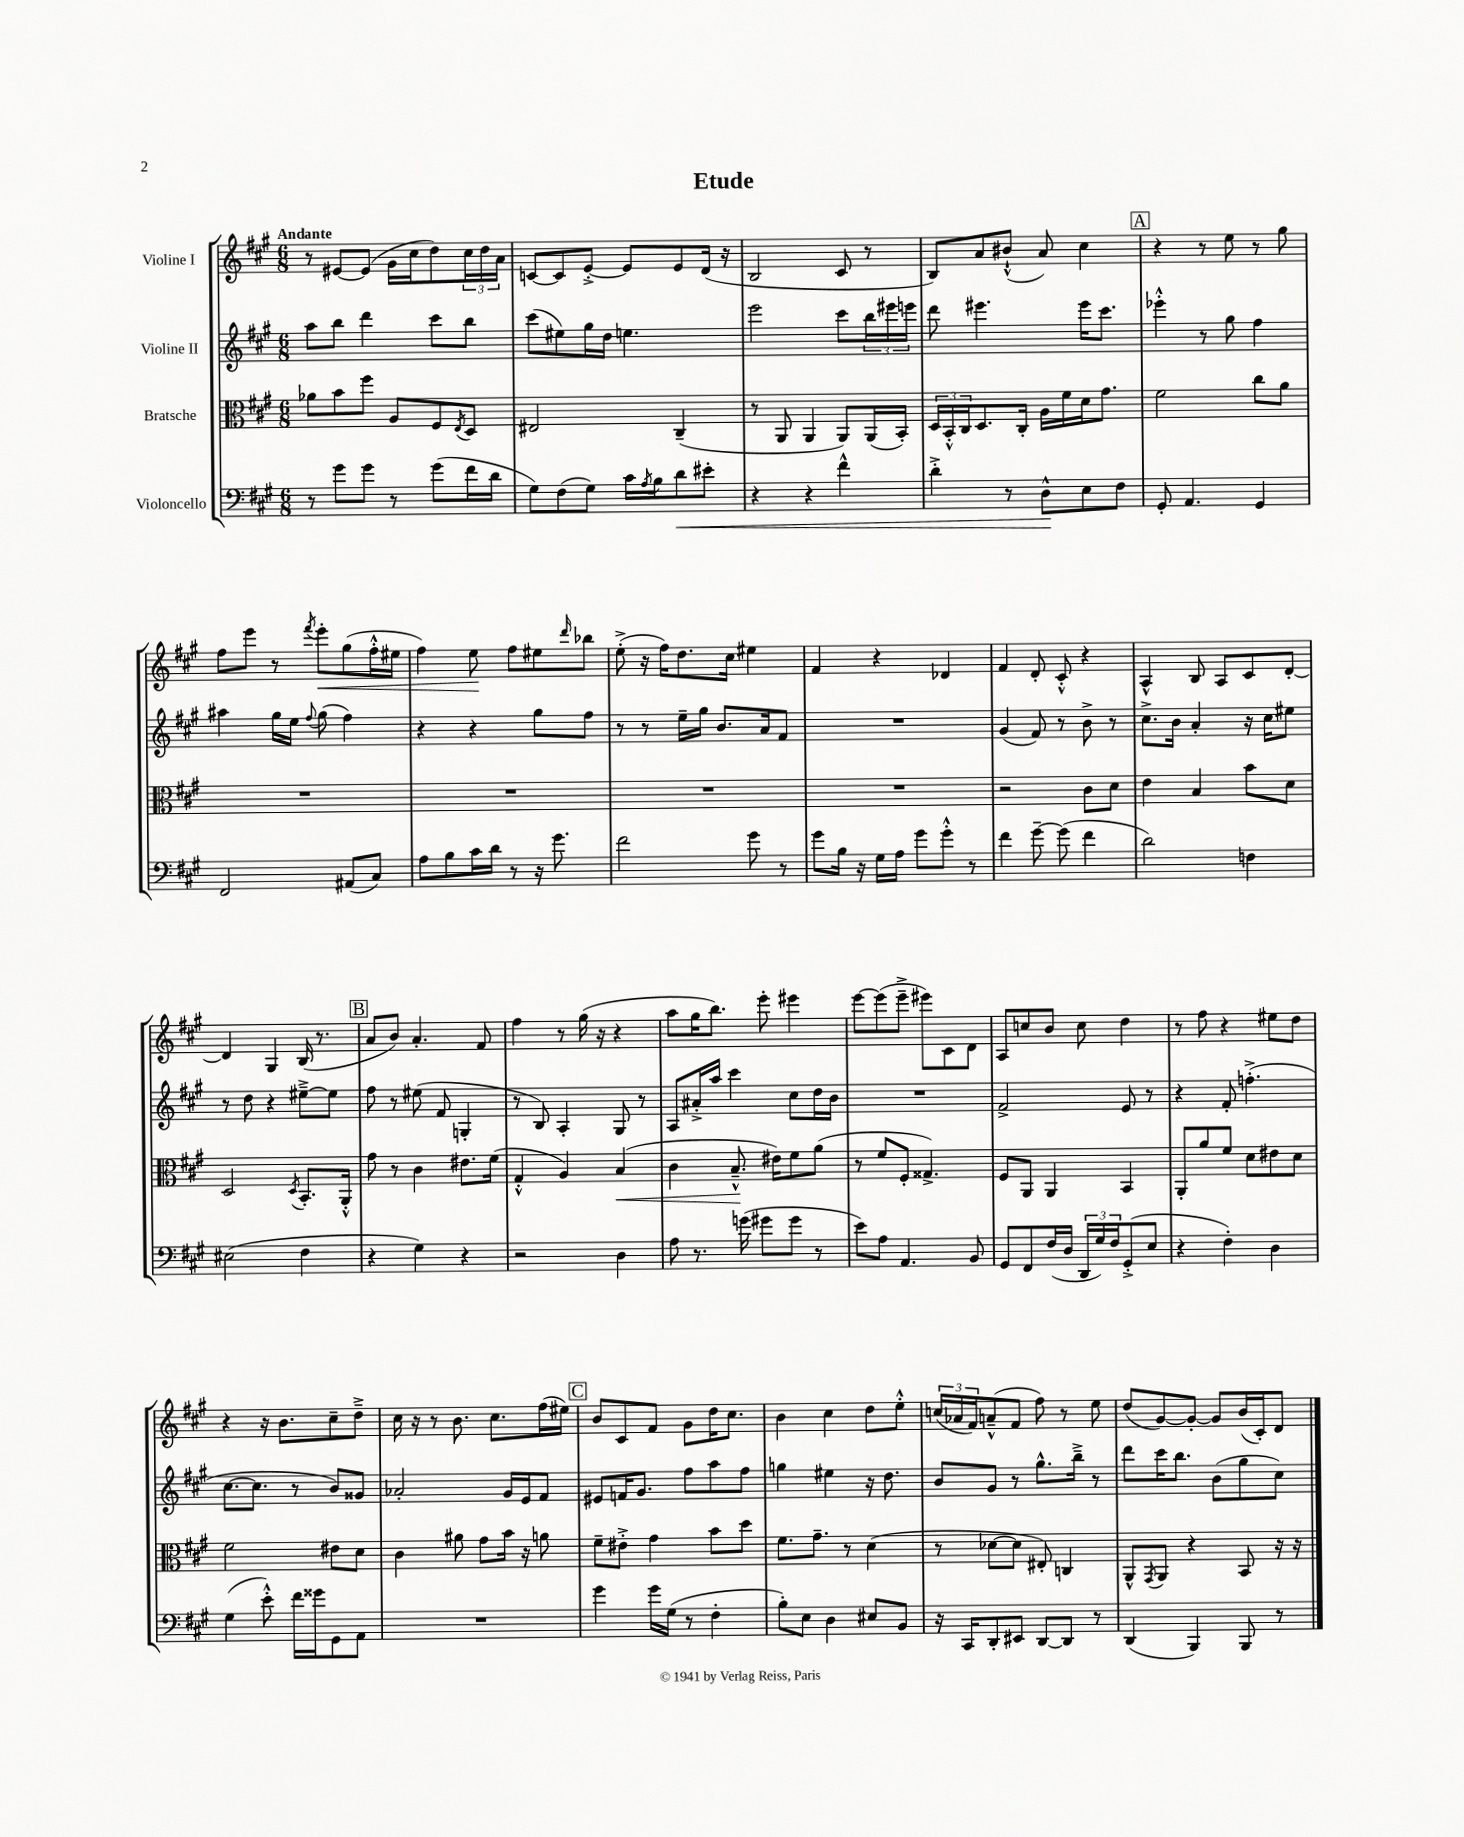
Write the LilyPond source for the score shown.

\header { title = "Etude" }
<<
\new StaffGroup <<
\new Staff = "s0" \with { instrumentName = "Violine I" } {
    \clef treble \key a \major \numericTimeSignature \time 6/8 \tempo "Andante"
    r8 eis'8~ eis'8( gis'16 cis''16 d''8) \tuplet 3/2 { cis''16 d''16 a'16 } |
    c'8~ c'8 e'8~-.-> e'8 e'8 d'16( r16 |
    b2 cis'8 r8 |
    b8) a'8 bis'8-!-^( a'8) cis''4 |
    \mark \markup { \box "A" } r4 r8 e''8 r8 gis''8 |
    fis''8 e'''8 r8 \acciaccatura { fis'''8 } e'''8-.\< gis''8( fis''16-.-^ eis''16 |
    fis''4) e''8\! fis''8 eis''8 \grace { d'''16 } bes''8 |
    e''8-.->( r16 fis''16) d''8. cis''16 eis''4 |
    fis'4 r4 des'4 |
    fis'4 d'8-. cis'8-.-^ r4 |
    a4-^ b8 a8 cis'8 d'8~-. |
    d'4 gis4 b16( r8. |
    \mark \markup { \box "B" } a'8 b'8) a'4.-. fis'8 |
    fis''4 r8 gis''16( r16 r4 |
    a''8 gis''16 b''8.) e'''8-. eis'''4 |
    e'''8~ e'''8( e'''8---> eis'''8) cis'8 d'8 |
    a8 c''8 b'8 c''8 d''4 |
    r8 fis''8 r4 eis''8 d''8 |
    r4 r16 b'8. cis''8-- d''8---> |
    cis''16 r16 r8 b'8. cis''8. fis''16( eis''16) |
    \mark \markup { \box "C" } b'8 cis'8 fis'8 gis'8 d''16 cis''8. |
    b'4 cis''4 d''8 e''8-.-^ |
    \tuplet 3/2 { c''16( aes'16 fis'16) } a'8---^( fis'8 fis''8) r8 e''8 |
    d''8( gis'8~) gis'8~-. gis'8 b'16( cis'16-.) d'8 \bar "|." |
}
\new Staff = "s1" \with { instrumentName = "Violine II" } {
    \clef treble \key a \major \numericTimeSignature \time 6/8
    a''8 b''8 d'''4 cis'''8 b''8 |
    cis'''8( eis''8) gis''16 d''16 e''4. |
    e'''2 cis'''8 \tuplet 3/2 { b''16 eis'''16 e'''16 } |
    d'''8 eis'''4. eis'''16 cis'''8. |
    \mark \markup { \box "A" } ees'''4-.-^ r8 gis''8 fis''4 |
    ais''4 gis''16 e''16 \appoggiatura { fis''8 } gis''8( fis''4) |
    r4 r4 gis''8 fis''8 |
    r8 r8 e''16-- gis''16 b'8. a'16 fis'8 |
    R2. |
    gis'4( fis'8) r8 b'8-> r8 |
    cis''8.-> b'16 a'4-. r16 cis''16 eis''8 |
    r8 d''8 r4 eis''8~---> eis''8 |
    \mark \markup { \box "B" } fis''8 r8 eis''8( fis'8 g4-. |
    r8 b8) a4-. gis8 r8 |
    a8 ais'16-.-> a''16 cis'''4 cis''8 d''16 b'16 |
    R2. |
    fis'2-> e'8 r8 |
    r4 fis'8-. f''4.-.->( |
    cis''8.~ cis''8. r8 b'8) gisis'8 |
    aes'2-. gis'16 e'16 fis'8 |
    \mark \markup { \box "C" } eis'8 f'16 gis'8. fis''8 a''8 fis''8 |
    g''4 eis''4 r16 d''8. |
    b'8 gis'8 r8 gis''8.-^ b''16---> r8 |
    d'''8 cis'''16 b''8. b'8( gis''8 cis''8) \bar "|." |
}
\new Staff = "s2" \with { instrumentName = "Bratsche" } {
    \clef alto \key a \major \numericTimeSignature \time 6/8
    aes'8 b'8 fis''8 a8 fis8 \acciaccatura { e8 } d8 |
    eis2 cis4--( |
    r8 a,8 a,4 a,8) a,16( b,16-.) |
    \tuplet 3/2 { d16 b,16-.-^ cis16 } d8. cis16-. a16 fis'16 d'16 gis'8. |
    \mark \markup { \box "A" } fis'2 cis''8 a'8 |
    R2. |
    R2. |
    R2. |
    R2. |
    r2 cis'8 d'8 |
    e'4 b4 b'8 d'8 |
    d2 \acciaccatura { d8 } b,8.-. a,16-.-^ |
    \mark \markup { \box "B" } gis'8 r8 cis'4 eis'8. fis'16( |
    gis4-.-^ a4) b4\<( |
    cis'4 b8.---^\! eis'16) fis'8 a'8( |
    r8 fis'8 fis8-. gisis4.->) |
    fis8 a,8 a,4 b,4 |
    a,8-. a'8 fis'8 d'8 eis'8 d'8 |
    fis'2 eis'8 d'8 |
    cis'4 ais'8 gis'8 b'16 r16 a'8 |
    \mark \markup { \box "C" } fis'8-- eis'8-.-> gis'4 b'8 d''8 |
    fis'8. gis'8.-- r8 d'4( |
    r8 des'8~ des'8 eis8-.) c4 |
    a,8-^ \acciaccatura { gis,8 } a,8 r4 b,8 r16 r16 \bar "|." |
}
\new Staff = "s3" \with { instrumentName = "Violoncello" } {
    \clef bass \key a \major \numericTimeSignature \time 6/8
    r8 gis'8 gis'8 r8 gis'8( fis'16 d'16 |
    gis8) fis8( gis8) cis'16 \acciaccatura { a8 } b16 d'8\< eis'8-. |
    r4 r4 fis'4-^ |
    d'4-.-> r8 d8-^\! e8 fis8 |
    \mark \markup { \box "A" } gis,8-. a,4. gis,4 |
    fis,2 ais,8( cis8) |
    a8 b8 cis'16 d'16 r8 r16 gis'8. |
    fis'2 gis'8 r8 |
    gis'8 b16 r16 gis16 a16 gis'8 gis'8-.-^ r8 |
    fis'4 gis'8~-- gis'8( fis'4 |
    d'2) f4 |
    eis2( fis4 |
    \mark \markup { \box "B" } r4 gis4) r4 |
    r2 d4 |
    a8 r8. g'16( gis'8 gis'8 r8 |
    e'8) a8 a,4. b,8 |
    gis,8 fis,8 fis16( d16 \tuplet 3/2 { d,16 gis16) fis16 } gis,8-.->( e8 |
    r4 fis4-.) d4 |
    gis4( e'8-.-^) fis'16 gisis'16 gis,8 a,8 |
    R2. |
    \mark \markup { \box "C" } gis'4 gis'16 gis16( r8 fis4-. |
    b8-.) e8 d4 eis8 b,8 |
    r16 cis,16 d,8-. eis,8 d,8~ d,8 r8 |
    d,4( b,,4) b,,8 r8 \bar "|." |
}
>>
>>
\layout { \context { \Score \remove "Bar_number_engraver" } }
